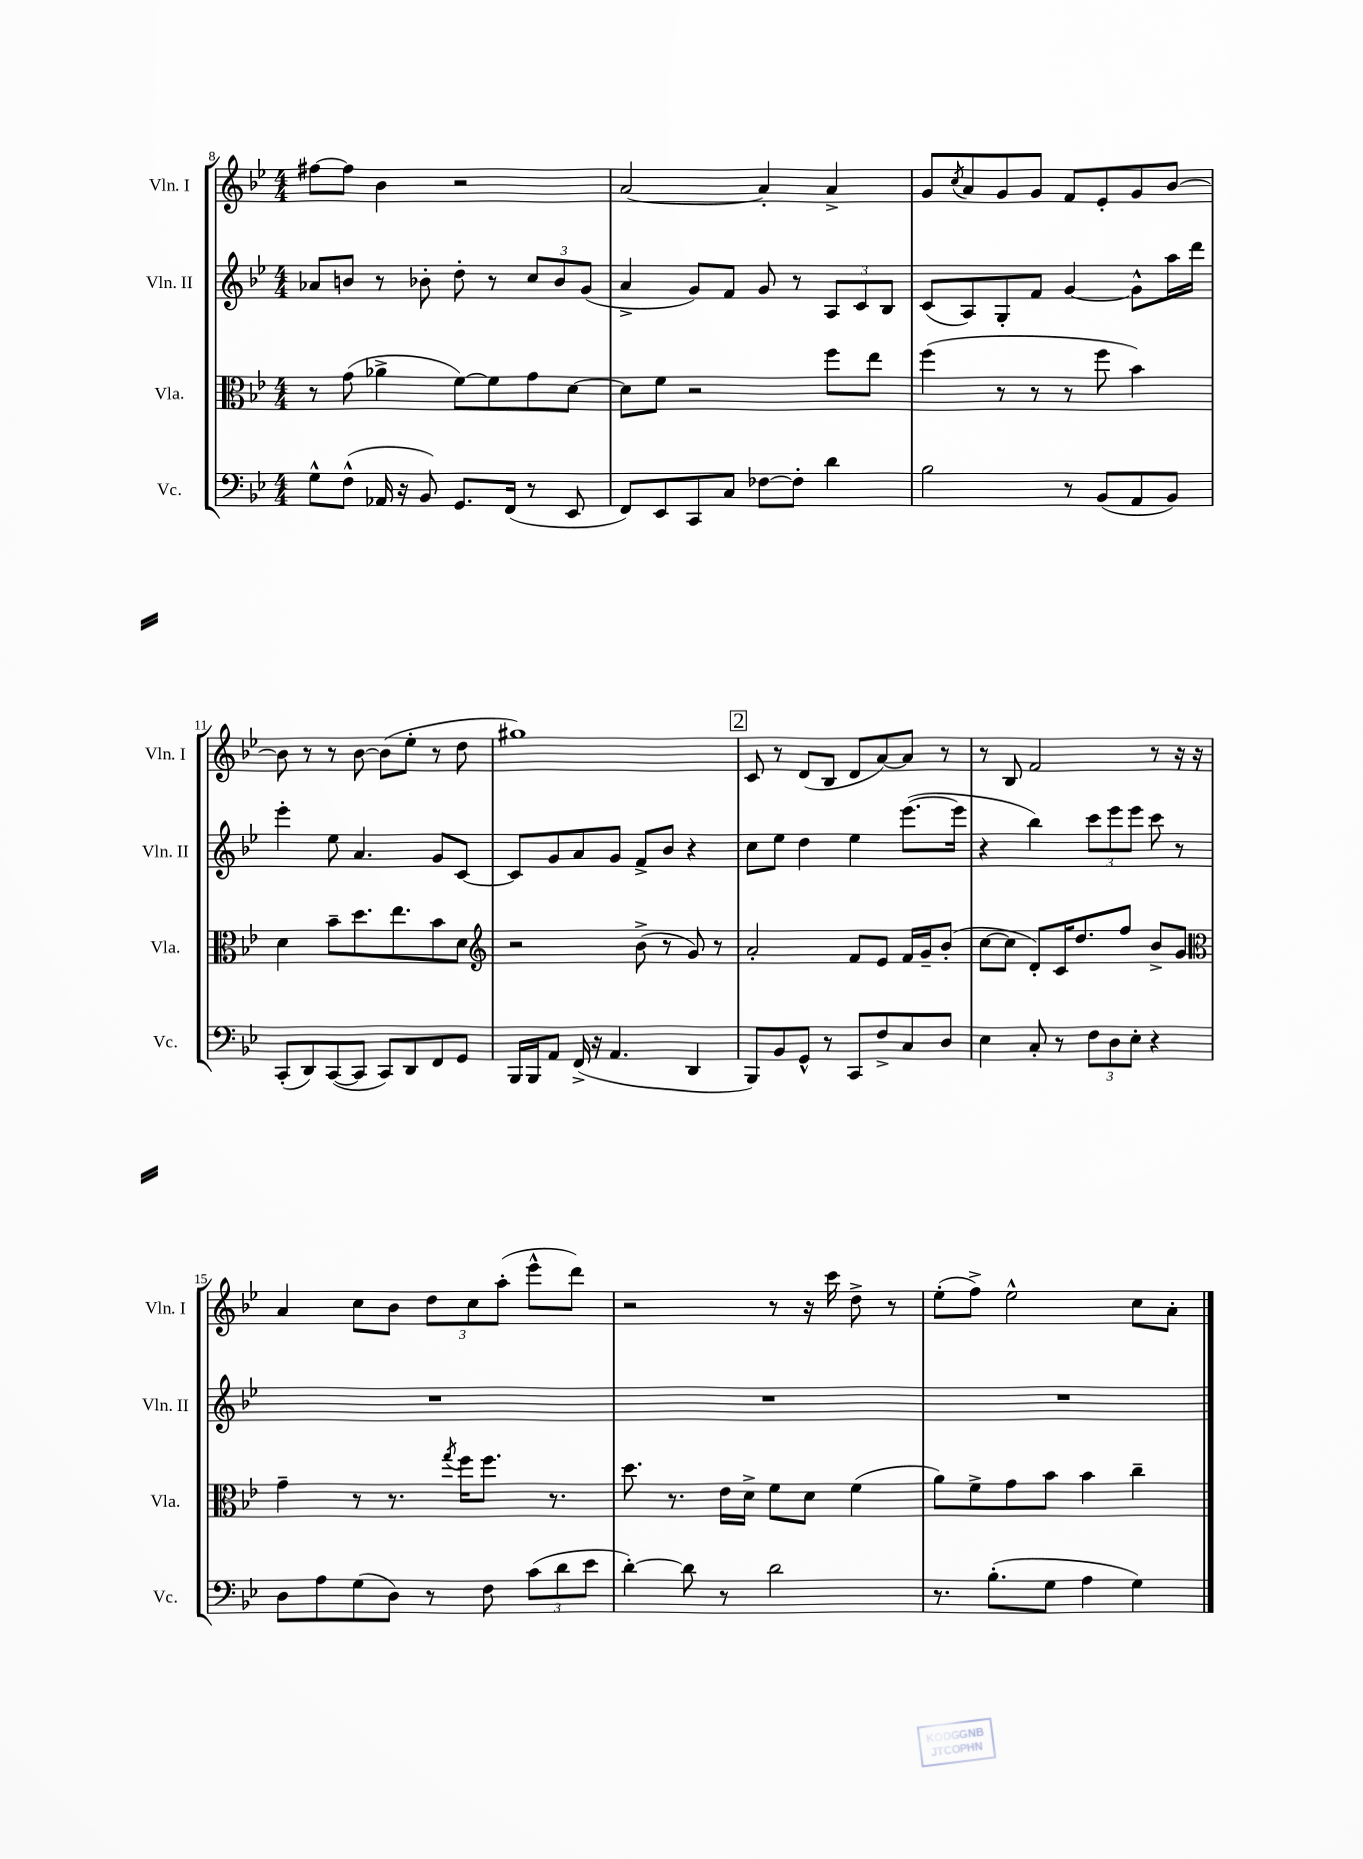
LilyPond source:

<<
\new StaffGroup <<
\new Staff = "s0" \with { instrumentName = "Vln. I" shortInstrumentName = "Vln. I" } {
    \clef treble \key bes \major \numericTimeSignature \time 4/4
    fis''8~ fis''8 bes'4 r2 |
    a'2~ a'4-. a'4-> |
    g'8 \acciaccatura { c''8 } a'8 g'8 g'8 f'8 ees'8-. g'8 bes'8~ |
    bes'8 r8 r8 bes'8~ bes'8( ees''8-. r8 d''8 |
    gis''1) |
    \mark \markup { \box "2" } c'8 r8 d'8( bes8 d'8 a'8~) a'8 r8 |
    r8 bes8 f'2 r8 r16 r16 |
    a'4 c''8 bes'8 \tuplet 3/2 { d''8 c''8 a''8-.( } ees'''8-^ d'''8) |
    r2 r8 r16 c'''16 d''8-> r8 |
    ees''8-.( f''8->) ees''2-^ c''8 a'8-. \bar "|." |
}
\new Staff = "s1" \with { instrumentName = "Vln. II" shortInstrumentName = "Vln. II" } {
    \clef treble \key bes \major \numericTimeSignature \time 4/4
    aes'8 b'8 r8 bes'8-. d''8-. r8 \tuplet 3/2 { c''8 bes'8 g'8( } |
    a'4-> g'8) f'8 g'8 r8 \tuplet 3/2 { a8 c'8 bes8 } |
    c'8( a8) g8-. f'8 g'4~ g'8-^ a''16 d'''16 |
    ees'''4-. ees''8 a'4. g'8 c'8~ |
    c'8 g'8 a'8 g'8 f'8-> bes'8 r4 |
    \mark \markup { \box "2" } c''8 ees''8 d''4 ees''4 ees'''8.~( ees'''16 |
    r4 bes''4) \tuplet 3/2 { c'''8 ees'''8 ees'''8 } c'''8 r8 |
    R1 |
    R1 |
    R1 \bar "|." |
}
\new Staff = "s2" \with { instrumentName = "Vla." shortInstrumentName = "Vla." } {
    \clef alto \key bes \major \numericTimeSignature \time 4/4
    r8 g'8( aes'4-> f'8~) f'8 g'8 d'8~ |
    d'8 f'8 r2 f''8 ees''8 |
    f''4( r8 r8 r8 f''8 bes'4) |
    d'4 bes'8-- d''8. ees''8. bes'8 d'8 |
    \clef treble r2 bes'8->( r8 g'8) r8 |
    \mark \markup { \box "2" } a'2-. f'8 ees'8 f'16 g'16-- bes'8-.( |
    c''8~ c''8 d'8-.) c'16 d''8. f''8 bes'8-> g'8 |
    \clef alto g'4-- r8 r8. \acciaccatura { g''8 } f''16 f''8. r8. |
    d''8. r8. ees'16 d'16-> f'8 d'8 f'4( |
    a'8) f'8-> g'8 bes'8 bes'4 c''4-- \bar "|." |
}
\new Staff = "s3" \with { instrumentName = "Vc." shortInstrumentName = "Vc." } {
    \clef bass \key bes \major \numericTimeSignature \time 4/4
    g8-^ f8-^( aes,16 r16 bes,8) g,8. f,16( r8 ees,8 |
    f,8) ees,8 c,8 c8 fes8~ fes8-. d'4 |
    bes2 r8 bes,8( a,8 bes,8) |
    c,8-.( d,8) c,8~( c,8 c,8) d,8 f,8 g,8 |
    bes,,16 bes,,16 a,8 f,16->( r16 a,4. d,4 |
    \mark \markup { \box "2" } bes,,8) bes,8 g,8-^ r8 c,8 f8-> c8 d8 |
    ees4 c8-. r8 \tuplet 3/2 { f8 d8 ees8-. } r4 |
    d8 a8 g8( d8) r8 f8 \tuplet 3/2 { c'8( d'8 ees'8 } |
    d'4~-.) d'8 r8 d'2 |
    r8. bes8.-.( g8 a4 g4) \bar "|." |
}
>>
>>
\layout { \context { \Score currentBarNumber = #8 } }
